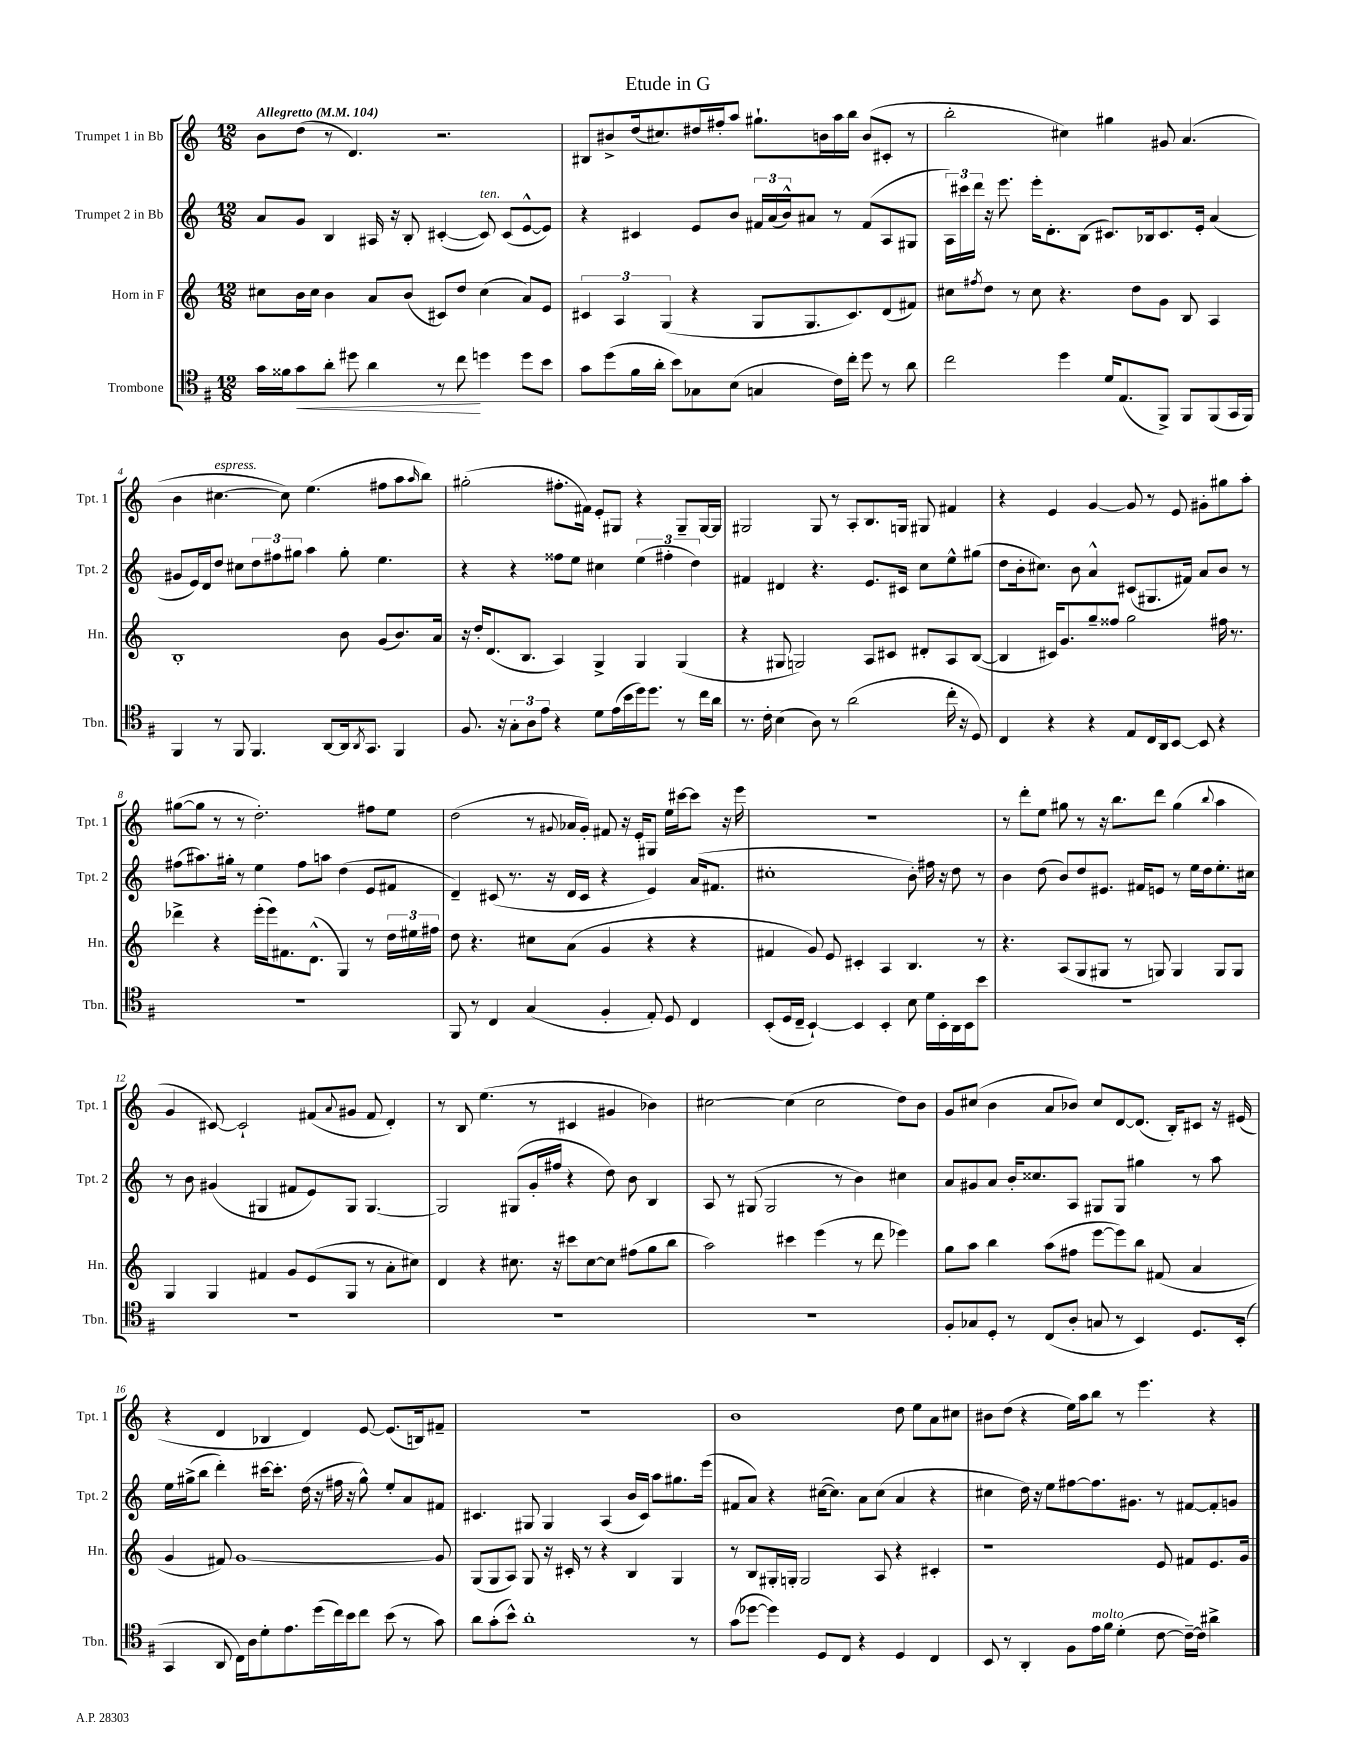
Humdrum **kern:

**kern	**dynam	**kern	**kern	**kern
*part4	*part4	*part3	*part2	*part1
*staff4	*staff4	*staff3	*staff2	*staff1
*I"Trombone	*	*I"Horn in F	*I"Trumpet 2 in Bb	*I"Trumpet 1 in Bb
*I'Tbn.	*	*I'Hn.	*I'Tpt. 2	*I'Tpt. 1
*clefC4	*	*clefG2	*clefG2	*clefG2
*k[f#]	*	*k[]	*k[]	*k[]
*M12/8	*	*M12/8	*M12/8	*M12/8
*MM104	*	*MM104	*MM104	*MM104
=1	=1	=1	=1	=1
!	!	!	!	!LO:TX:a:B:t=Allegretto
16g\LL	.	8cc#X\L	8a/L	8b\L
16f##X\J	.	.	.	.
!	!LO:HP:b	!	!	!
8g\	<	16b\L	8g/J	(8dd\J
.	.	16cc#\JJ	.	.
8a'\J	.	4b\	4B/	8r
8dd#X\	.	.	.	4.d/)
4a\	.	8a/L	16A#X/	.
.	.	.	16r	.
.	.	(8b/J	8B'/	.
8r	.	8c#X/L)	([4c#X'/	2.r
8cc\	.	8dd/J	.	.
!	!	!	!LO:TX:a:i:t=ten.	!
4ddn\	[	(4cc#\	8c#/])	.
.	.	.	(8c#/L	.
8dd\L	.	8a/L)	[8e^^/	.
8b\J	.	8e/J	8e/J])	.
=2	=2	=2	=2	=2
8g\L	.	6c#X/	4r	8B#X/L
(8dd\	.	.	.	8b#X^/
.	.	6A/	.	.
16f#\L	.	.	4c#X/	(16dd/k
16a'\JJ	.	.	.	8.cc#X/)
.	.	(6G/	.	.
8b\L)	.	.	.	.
8G-X\	.	4r	8e/L	16dd#X/L
.	.	.	.	16ff#X'/J
(8B\J	.	.	8b/J	8aa/J
4Gn/	.	8G/L	24f#X/LL	8.gg#X`\L
.	.	.	(24a/	.
.	.	.	24b^^/J)	.
.	.	8.G/	8a#X/J	.
.	.	.	.	16bn\L
16c\LL)	.	.	8r	16aa\
16cc'\JJ	.	8.c#/)	.	16bb\JJ
8dd\	.	.	(8f#/L	(8b/L
8r	.	(8d/	8A/	8c#X'/J
8a\	.	8f#X/J)	8G#X/J	8r
=3	=3	=3	=3	=3
2cc\	.	8cc#X\L	24A\LL)	2bb'\
.	.	.	24ccc#X\	.
.	.	.	24ddd\JJ	.
.	.	8qff#X/	.	.
.	.	8dd\J	16r	.
.	.	.	8.eee\	.
.	.	8r	.	.
.	.	8cc#\	16eee'\KL	.
.	.	.	8.d'\	.
4dd\	.	4.r	.	4cc#X\)
.	.	.	(8B\J	.
16d/KL	.	.	8.c#X/L)	4gg#X\
(8.E/	.	.	.	.
.	.	8dd\L	.	.
.	.	.	16B-X/k	.
8FF#^/J)	.	8g\J	8.c#/	8g#X/
8FF#/L	.	8B/	.	(4.a/
.	.	.	16e'/Jk	.
(8FF#/	.	4A/	(4a/	.
16GG/L	.	.	.	.
16FF#/JJ)	.	.	.	.
!!LO:LB:g=z
=4	=4	=4	=4	=4
4FF#/	.	1B'	8g#X/L	4b\
.	.	.	16e/L)	.
.	.	.	16d/J	.
!	!	!	!	!LO:TX:a:i:t=espress.
8r	.	.	8dd/J	[4.cc#X\
8FF#/	.	.	8cc#X\L	.
4.FF#/	.	.	12dd\	.
.	.	.	12ff#X\	.
.	.	.	.	8cc#\])
.	.	.	12gg#X\J	.
.	.	.	4aa\	(4.ee\
[8AA/L	.	.	.	.
16AA/k]	.	8b\	8gg#'\	.
8qAA/	.	.	.	.
8.GG/J	.	.	.	.
.	.	(8g/L	4.ee\	8ff#X\L
4FF#/	.	8.b/)	.	8aa\
.	.	.	.	16qqaa/
.	.	.	.	8bb\J)
.	.	16a/Jk	.	.
=5	=5	=5	=5	=5
8.F#/	.	16r	4r	(2gg#X'\
.	.	16dd'/KL	.	.
.	.	(8.d/	.	.
16r	.	.	.	.
12G'\L	.	.	4r	.
.	.	8.B/J	.	.
12A\	.	.	.	.
12e\J	.	.	.	.
4r	.	4A/)	8ff##X\L	8.ff#X'\L
.	.	.	8ee\J	.
.	.	.	.	16f#X\Jk)
8d\L	.	4G^/	4cc#X\	8e'/L
(16e\L	.	.	.	8G#X/J
16b\	.	.	.	.
16dd\J)	.	4G/	(6ee\	4r
8.dd\J	.	.	.	.
.	.	.	6ff#X'\	.
8r	.	(4G/	.	8G#~/L
.	.	.	6dd\)	.
16cc\LL	.	.	.	[16G#/L
16a\JJ	.	.	.	16G#/JJ]
=6	=6	=6	=6	=6
8.r	.	4r	4f#X/	2G#X/
16c'\	.	.	.	.
(4B\	.	8G#X/	4d#X/	.
.	.	2Gn/)	.	.
8A\)	.	.	4.r	8G#/
8r	.	.	.	8r
(2a\	.	.	.	8A'/L
.	.	8A/L	8.e/L	8.B/
.	.	8c#X/J	.	.
.	.	.	16c#X/Jk	16Gn/Jk
.	.	8d#X'/L	8cc\L	8G#X/
16cc'\	.	8A/	8ee^^\	4f#X/
16r	.	.	.	.
8D/)	.	([8B/J	(8gg#X\J	.
=7	=7	=7	=7	=7
4C/	.	4B/]	8dd\L	4r
.	.	.	16b'\k	.
.	.	.	8.cc#X\J)	.
4r	.	16c#X/KL)	.	4e/
.	.	8.g/	.	.
.	.	.	8b\	.
4r	.	8gg~/	4a^^/	[4g/
.	.	8ff##X/J	.	.
8E/L	.	2gg\	(8c#X/L	8g/]
16C/L	.	.	8.G#X/	8r
16AA/J	.	.	.	.
[8BB/J	.	.	.	8e/
.	.	.	16f#X/Jk)	.
8BB/]	.	.	8a/L	8g#X'\L
4r	.	16ff#X\	8b/J	8gg#X\
.	.	8.r	.	.
.	.	.	8r	8aa'\J
!!LO:LB:g=z
=8	=8	=8	=8	=8
1.r	.	4ddd-X^\	(8ff#X\L	([8gg#X\L
.	.	.	8.aa#X\)	8gg#\J]
.	.	4r	.	8r
.	.	.	16gg#X'\Jk	.
.	.	.	8r	8r
.	.	(16eee'\LL	4ee\	2.dd'\)
.	.	16eee\J)	.	.
.	.	8.f#X\	.	.
.	.	.	8ff#\L	.
.	.	(8.d^^\J	.	.
.	.	.	8aan\J	.
.	.	4G/)	(4dd\	.
.	.	8r	8e/L	8ff#X\L
.	.	24dd\LL	8f#X/J	8ee\J
.	.	24ee#X\	.	.
.	.	24ff#X\JJ	.	.
=9	=9	=9	=9	=9
8FF#/	.	8dd\	4d~/)	(2dd\
8r	.	4.r	.	.
4C/	.	.	(8c#X/	.
.	.	.	8.r	.
(4G/	.	8cc#X\L	.	8r
.	.	.	16r	.
.	.	.	.	8qqg#X/
.	.	(8a\J	16d/LL	16a-X/LL
.	.	.	16c#/JJ	16g#'/JJ)
4F#'/	.	4g/	4r	8f#X/
.	.	.	.	16r
.	.	.	.	16e'/KL
8E'/)	.	4r	4e/)	8G#X/J
8D/	.	.	.	16ee\LL
.	.	.	.	[16ccc#X\J
4C/	.	4r	(16a/KL	8ccc#\J]
.	.	.	8.f#X/J	.
.	.	.	.	16r
.	.	.	.	16eee\
=10	=10	=10	=10	=10
(8BB'/L	.	4f#X/	1cc#X'	1.r
16D/L	.	.	.	.
16C~/JJ	.	.	.	.
[4BB`/)	.	8g/)	.	.
.	.	8e/	.	.
4BB/]	.	4c#X'/	.	.
4BB'/	.	4A/	.	.
8B\	.	4.B/	8b'\)	.
16d\LL	.	.	16ff#X\	.
16BB'\	.	.	16r	.
16AA\	.	.	8dd\	.
16BB\J	.	.	.	.
8b\J	.	8r	8r	.
=11	=11	=11	=11	=11
1.r	.	4.r	4b\	8r
.	.	.	.	8ddd'\L
.	.	.	(8dd\	8ee\J
.	.	(8A/L	8b/L)	8gg#X\
.	.	8G/	8dd/	8r
.	.	8G#X/J	8.e#X/J	16r
.	.	.	.	8.bb\L
.	.	8r	.	.
.	.	.	16f#X/KL	.
.	.	8Gn/)	8en/J	8ddd\J
.	.	4G/	8r	(4gg#\
.	.	.	16ee\LL	.
.	.	.	16dd\J	.
.	.	.	.	8qqbb/
.	.	8G/L	8.ee'\	4aa\
.	.	8G/J	.	.
.	.	.	16cc#X\Jk	.
!!LO:LB:g=z
=12	=12	=12	=12	=12
1.r	.	4G/	8r	4g/
.	.	.	8b\	.
.	.	4G/	(4g#X/	[8c#X/)
.	.	.	.	2c#`/]
.	.	4f#X/	4G#X/	.
.	.	8g/L	8f#X/L	.
.	.	(8e/	8e/)	(8f#X/L
.	.	.	.	8qqa/
.	.	8G/J	8G#/J	8g#X/J
.	.	8r	[4.G#/	8f#/
.	.	8a'\L	.	4d'/)
.	.	8cc#X\J)	.	.
=13	=13	=13	=13	=13
1.r	.	4d/	2G#/]	8r
.	.	.	.	8B/
.	.	4r	.	(4.ee\
.	.	8.cc#X\	(8G#X/L	.
.	.	.	16g'/L	8r
.	.	16r	16ff#X/JJ	.
.	.	8ccc#X\L	4r	4c#X/
.	.	[8cc#\	.	.
.	.	8cc#\J]	8dd\)	4g#X/
.	.	(8ff#X\L	8b\	.
.	.	8gg\	4B/	4b-X\)
.	.	8bb\J	.	.
=14	=14	=14	=14	=14
1.r	.	2aa\)	8A/	[2cc#X\
.	.	.	8r	.
.	.	.	(8G#X/	.
.	.	.	2G#/	.
.	.	4ccc#X\	.	(4cc#\]
.	.	(4eee\	.	2cc#\
.	.	.	8r	.
.	.	8r	4b\)	.
.	.	8ddd\	.	.
.	.	4eee-X\)	4cc#X\	8dd\L)
.	.	.	.	8b\J
=15	=15	=15	=15	=15
8F#'/L	.	8gg\L	8a/L	8g/L
8G-X/	.	8aa\J	8g#X/	(8cc#X/J
8D'/J	.	4bb\	8a/J	4b\
8r	.	.	16b'/KL	.
.	.	.	8.cc##X/	.
(8C/L	.	(8aa\L	.	8a/L
8A'/J	.	8ff#X\J	8A/J	8b-X/J)
8Gn/	.	[8eee\L	8G#X/L	8cc#/L
8r	.	8eee\])	8G#/J	[8d/
4BB/)	.	8bb\J	4gg#X\	(8.d/J]
.	.	(8f#X/	.	.
.	.	.	.	16B'/KL)
8.D/L	.	4a/	8r	8c#X/J
.	.	.	8aa\	16r
(16BB'/Jk	.	.	.	(16e#X/
!!LO:LB:g=z
=16	=16	=16	=16	=16
4GG/	.	4g/	16ee\LL	4r
.	.	.	(16gg#X^\J	.
.	.	.	8bb\J	.
8AA/	.	8f#X/)	4ddd'\)	4d/
16C\LL)	.	[1g	.	.
16A\J	.	.	.	.
8d'\	.	.	[16ccc#X\KL	4B-X/
.	.	.	8.ccc#'\J]	.
8.e\	.	.	.	.
.	.	.	(16dd\	4d/)
(16dd\L	.	.	16r	.
16cc\)	.	.	16ff#X\	.
16b\J	.	.	16r	.
8cc\J	.	.	8gg#^^\)	[8e/
(8b\	.	.	8ee'/L	(8.e/L]
8r	.	.	8a/	.
.	.	.	.	16Bn/k)
8g\)	.	8g/]	8f#X/J	8f#X~/J
=17	=17	=17	=17	=17
8a\L	.	(8G/L	4.c#X/	1.r
(8g'\	.	8G/	.	.
8b^^\J)	.	8A/J)	.	.
1a'	.	8G/	8G#X/	.
.	.	16r	4G#/	.
.	.	16c#X'/	.	.
.	.	8r	.	.
.	.	4r	(4A/	.
.	.	4B/	16b/LL	.
.	.	.	16c#/JJ)	.
.	.	.	8aa\L	.
.	.	4G/	8.gg#X\	.
8r	.	.	.	.
.	.	.	(16eee\Jk	.
=18	=18	=18	=18	=18
(8g\L	.	8r	8f#X/L	1b
[8dd-X\J	.	8B/L	8a/J)	.
4dd-\])	.	16G#X'/L	4r	.
.	.	16Gn'/JJ	.	.
.	.	2G/	.	.
8D/L	.	.	([16cc#X\KL	.
.	.	.	8.cc#\J])	.
8C/J	.	.	.	.
4r	.	.	8a\L	.
.	.	8A/	(8cc#\J	.
4D/	.	4r	4a/	8dd\
.	.	.	.	8ee\L
4C/	.	4c#X'/	4r	8a\
.	.	.	.	8cc#X\J
=19	=19	=19	=19	=19
8BB/	.	1r	4cc#X\	8b#X\L
8r	.	.	.	(8dd\J
4AA'/	.	.	16dd\)	4r
.	.	.	16r	.
.	.	.	8ee\L	.
8F#\L	.	.	[8ff#X\	16ee\LL)
.	.	.	.	16aa\J
!LO:TX:a:i:t=molto	!	!	!	!
16e\L	.	.	8.ff#\]	8bb\J
16f#\JJ	.	.	.	.
(4d'\	.	.	.	8r
.	.	.	8.g#X\J	.
.	.	.	.	4.eee\
[8c\	.	8e/	8r	.
16c~\LL_)	.	8f#X/L	[8f#X/L	.
16c\JJ]	.	.	.	.
4a#X^\	.	8.e/	8f#'/]	4r
.	.	.	8gn/J	.
.	.	16g/Jk	.	.
==	==	==	==	==
*-	*-	*-	*-	*-
